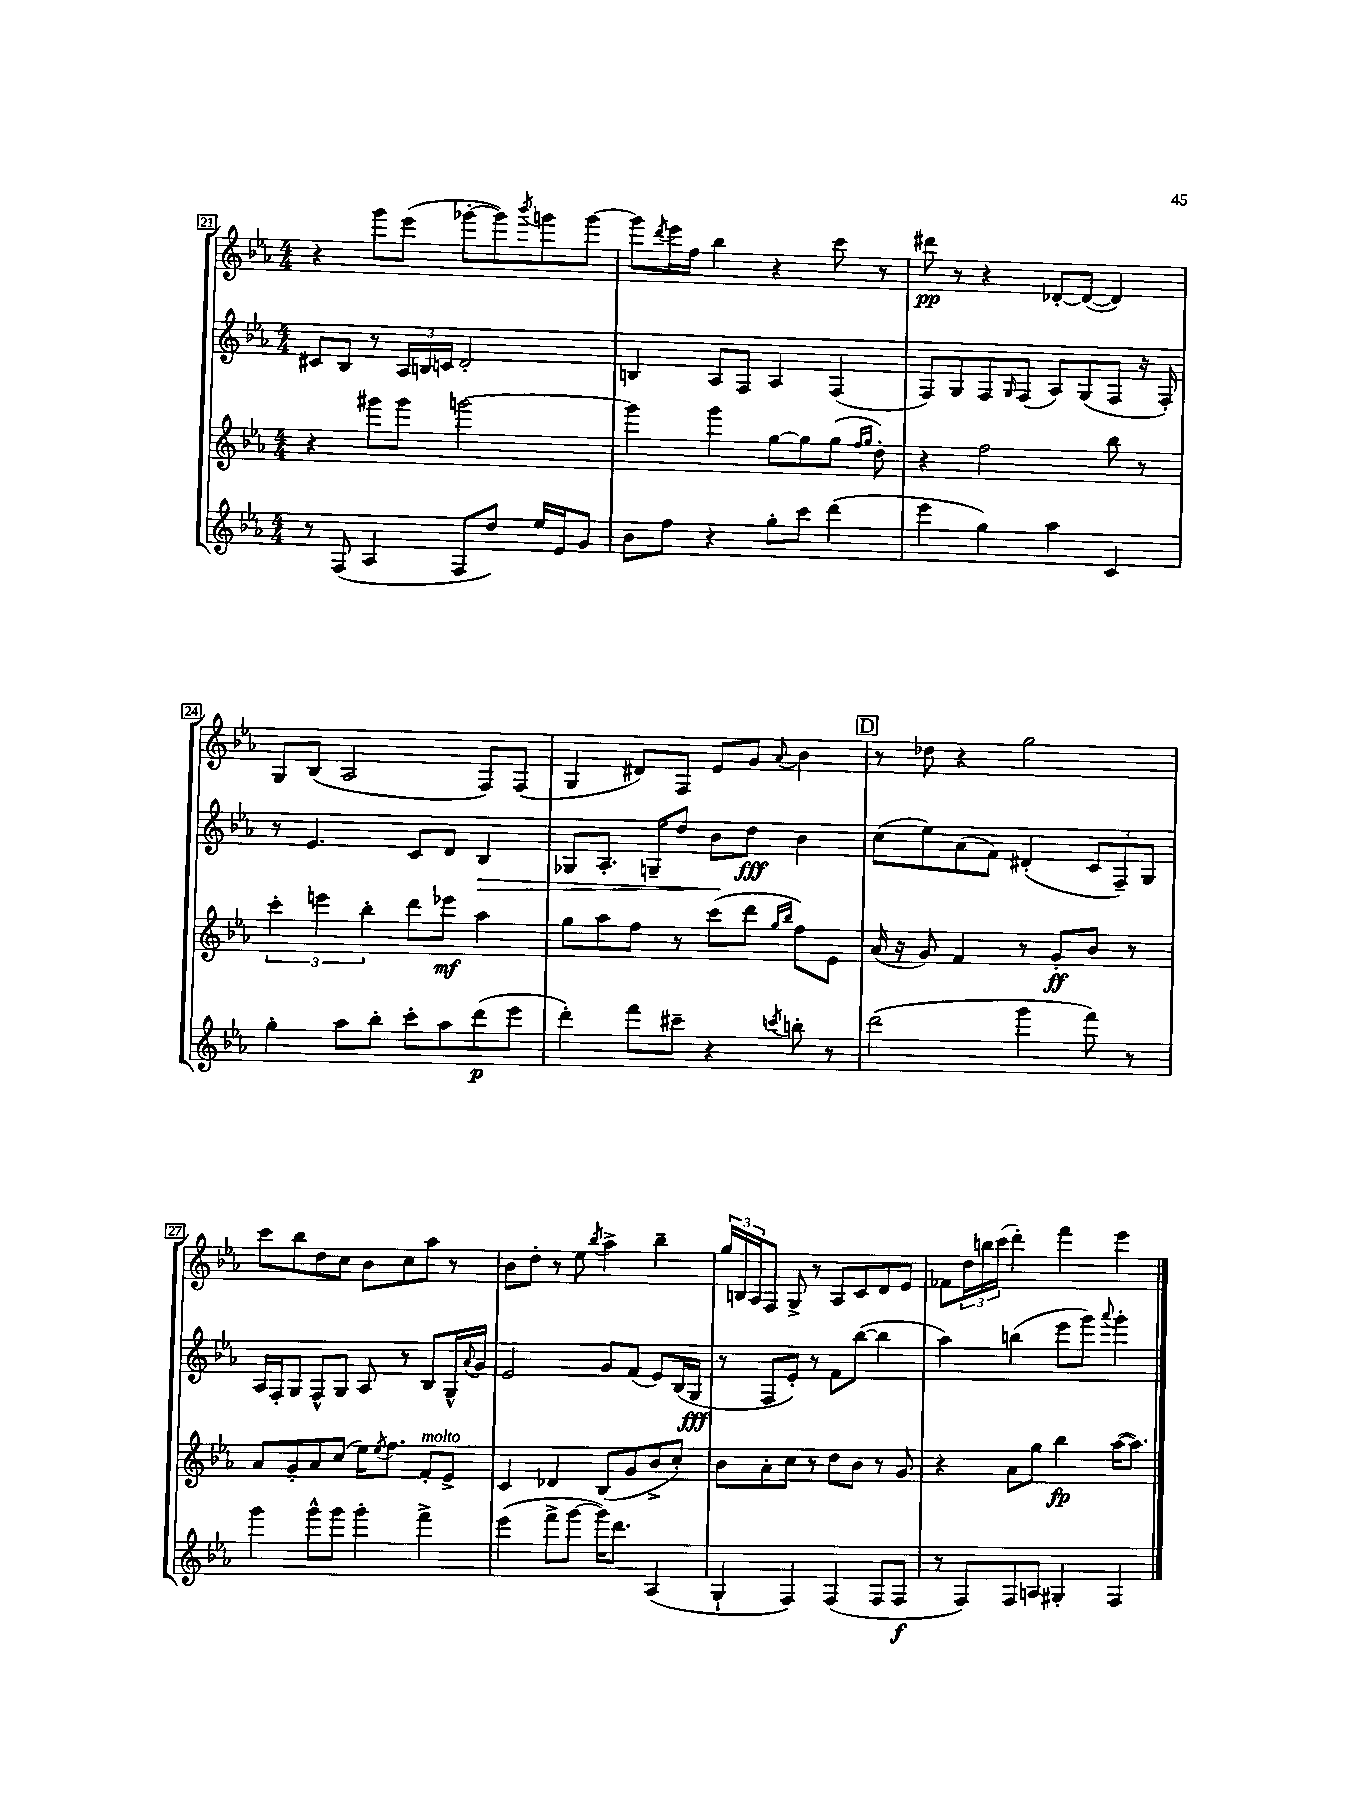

**kern	**dynam	**kern	**dynam	**kern	**dynam	**kern	**dynam
*part4	*part4	*part3	*part3	*part2	*part2	*part1	*part1
*staff4	*staff4	*staff3	*staff3	*staff2	*staff2	*staff1	*staff1
*clefG2	*	*clefG2	*	*clefG2	*	*clefG2	*
*k[b-e-a-]	*	*k[b-e-a-]	*	*k[b-e-a-]	*	*k[b-e-a-]	*
*M4/4	*	*M4/4	*	*M4/4	*	*M4/4	*
=21	=21	=21	=21	=21	=21	=21	=21
8r	.	4r	.	8c#X/L	.	4r	.
(8F/	.	.	.	8B-/J	.	.	.
4A-/	.	8ggg#X\L	.	8r	.	8ggg\L	.
.	.	8ggg#\J	.	24A-/LL	.	(8eee-\J	.
.	.	.	.	24Bn/	.	.	.
.	.	.	.	24cn/JJ	.	.	.
8F/L	.	[2gggn\	.	2d'/	.	[8ggg-X'\L	.
8dd/J)	.	.	.	.	.	8ggg-\])	.
.	.	.	.	.	.	8qbbb-/	.
16ee-/LL	.	.	.	.	.	8gggn\	.
16e-/J	.	.	.	.	.	.	.
8g/J	.	.	.	.	.	[8ggg\J	.
=22	=22	=22	=22	=22	=22	=22	=22
8b-\L	.	4ggg\]	.	4Bn/	.	8ggg\L]	.
.	.	.	.	.	.	8qddd/	.
8ff\J	.	.	.	.	.	16eee-\L	.
.	.	.	.	.	.	16ff\JJ	.
4r	.	4ggg\	.	8A-/L	.	4bb-\	.
.	.	.	.	8F/J	.	.	.
8gg'\L	.	[8gg\L	.	4A-/	.	4r	.
8ccc\J	.	8gg\]	.	.	.	.	.
(4ddd\	.	(8gg\J	.	(4F/	.	8ccc\	.
.	.	16qqff/LL	.	.	.	.	.
.	.	16qqgg/JJ	.	.	.	.	.
.	.	8dd'\)	.	.	.	8r	.
=23	=23	=23	=23	=23	=23	=23	=23
4eee-\	.	4r	.	8F/L)	.	8ddd#X\	pp
.	.	.	.	8G/	.	8r	.
4gg\)	.	2ff\	.	8F/	.	4r	.
.	.	.	.	16qqG/	.	.	.
.	.	.	.	(8F/J	.	.	.
4aa-\	.	.	.	8A-/L)	.	[8d-X'/L	.
.	.	.	.	(8G/	.	(8d-/J_	.
4c/	.	8bb-\	.	8F/J	.	4d-/])	.
.	.	8r	.	16r	.	.	.
.	.	.	.	16F'/)	.	.	.
!!LO:LB:g=z
=24	=24	=24	=24	=24	=24	=24	=24
4gg'\	.	6ccc'\	.	8r	.	8G/L	.
.	.	.	.	4.e-/	.	(8B-/J	.
.	.	6eeen\	.	.	.	.	.
8aa-\L	.	.	.	.	.	2A-/	.
.	.	6bb-'\	.	.	.	.	.
8bb-'\J	.	.	.	.	.	.	.
8ccc'\L	.	8ddd\L	.	8c/L	.	.	.
8aa-\	.	8eee-X\J	mf	8d/J	.	.	.
!	!	!	!	!	!LO:HP:b	!	!
(8ddd\	p	4aa-\	.	4B-/	>	8F/L)	.
8eee-\J	.	.	.	.	.	(8F/J	.
=25	=25	=25	=25	=25	=25	=25	=25
4ddd'\)	.	8gg\L	.	8G-X/L	.	4G/	.
.	.	8aa-\	.	8.A-'/J	.	.	.
8fff\L	.	8ff\J	.	.	.	8d#X/L)	.
.	.	.	.	16Gn~/KL	.	.	.
8ccc#X~\J	.	8r	.	8dd/J	.	8F/J	.
4r	.	(8ccc\L	.	8b-\L	.	8e-/L	.
.	.	8ddd\J	.	8dd\J	] fff	8g/J	.
.	.	16qqgg/LL	.	.	.	.	.
8qcccn/	.	16qqbb-/JJ	.	.	.	8qqa-/	.
8bbn'\	.	8ff\L)	.	4b-\	.	4b-\	.
8r	.	8e-\J	.	.	.	.	.
!!LO:REH:place=s1:t=D
=26	=26	=26	=26	=26	=26	=26	=26
(2ddd\	.	(16a-/	.	(8cc\L	.	8r	.
.	.	16r	.	.	.	.	.
.	.	8g/)	.	8ee-\)	.	8dd-X\	.
.	.	4f/	.	(8a-\	.	4r	.
.	.	.	.	8f\J)	.	.	.
4ggg\	.	8r	.	(4d#X'/	.	2gg\	.
.	.	8g'/L	ff	.	.	.	.
8fff\)	.	8b-/J	.	12c/L	.	.	.
.	.	.	.	12F~/)	.	.	.
8r	.	8r	.	.	.	.	.
.	.	.	.	12G/J	.	.	.
!!LO:LB:g=z
=27	=27	=27	=27	=27	=27	=27	=27
4ggg\	.	8a-/L	.	16A-/LL	.	8ccc\L	.
.	.	.	.	16F'/J	.	.	.
.	.	8g'/	.	8G/J	.	8bb-\	.
8ggg^^\L	.	8a-/	.	8F^^/L	.	8dd\	.
8ggg\J	.	(8cc/J	.	8G/J	.	8cc\J	.
4ggg'\	.	16ee-\KL)	.	8A-/	.	8b-\L	.
.	.	8qee-/	.	.	.	.	.
.	.	8.ff\J	.	.	.	.	.
.	.	.	.	8r	.	8cc\	.
!	!	!LO:TX:a:i:t=molto	!	!	!	!	!
4fff^\	.	8f'/L	.	8B-/L	.	8aa-\J	.
.	.	8e-^/J	.	16G^^/L	.	8r	.
.	.	.	.	8qqa-/	.	.	.
.	.	.	.	16g/JJ	.	.	.
=28	=28	=28	=28	=28	=28	=28	=28
(4eee-\	.	4c/	.	2e-/	.	8b-\L	.
.	.	.	.	.	.	8dd'\J	.
8fff^\L	.	4d-X/	.	.	.	8r	.
[8ggg\J	.	.	.	.	.	8ee-\	.
.	.	.	.	.	.	8qbb-/	.
16ggg\KL])	.	(8B-/L	.	8g/L	.	4aa-^\	.
8.ddd\J	.	.	.	.	.	.	.
.	.	8g/	.	(8f/J	.	.	.
(4A-/	.	8b-^/	.	8e-/L)	.	4bb-~\	.
.	.	8cc'/J)	.	(16B-/L	.	.	.
.	.	.	.	16G/JJ	fff	.	.
=29	=29	=29	=29	=29	=29	=29	=29
4G`/	.	8b-\L	.	8r	.	24gg/LL	.
.	.	.	.	.	.	24Bn/	.
.	.	.	.	.	.	24A-/J	.
.	.	8a-'\	.	8F/L	.	8F/J	.
4F/)	.	8cc\J	.	8e-'/J)	.	8G^/	.
.	.	8r	.	8r	.	8r	.
(4F/	.	8dd\L	.	8f\L	.	8A-/L	.
.	.	8b-\J	.	([8bb-\J	.	8c/	.
8F/L	.	8r	.	4bb-\]	.	8d/	.
8F/J	f	8g/	.	.	.	8e-/J	.
=30	=30	=30	=30	=30	=30	=30	=30
8r	.	4r	.	4aa-\)	.	8f-X\L	.
8F/L)	.	.	.	.	.	24dd\L	.
.	.	.	.	.	.	24bbn\	.
.	.	.	.	.	.	(24ccc\JJ	.
8F/	.	8a-\L	.	(4bbn\	.	4ddd'\)	.
8An/J	.	8gg\J	.	.	.	.	.
4G#X'/	.	4bb-\	fp	8eee-\L	.	4fff\	.
.	.	.	.	8ggg\J)	.	.	.
.	.	.	.	8qqaaa-/	.	.	.
4F/	.	([16aa-\KL	.	4ggg'\	.	4eee-\	.
.	.	8.aa-\J])	.	.	.	.	.
==	==	==	==	==	==	==	==
*-	*-	*-	*-	*-	*-	*-	*-
